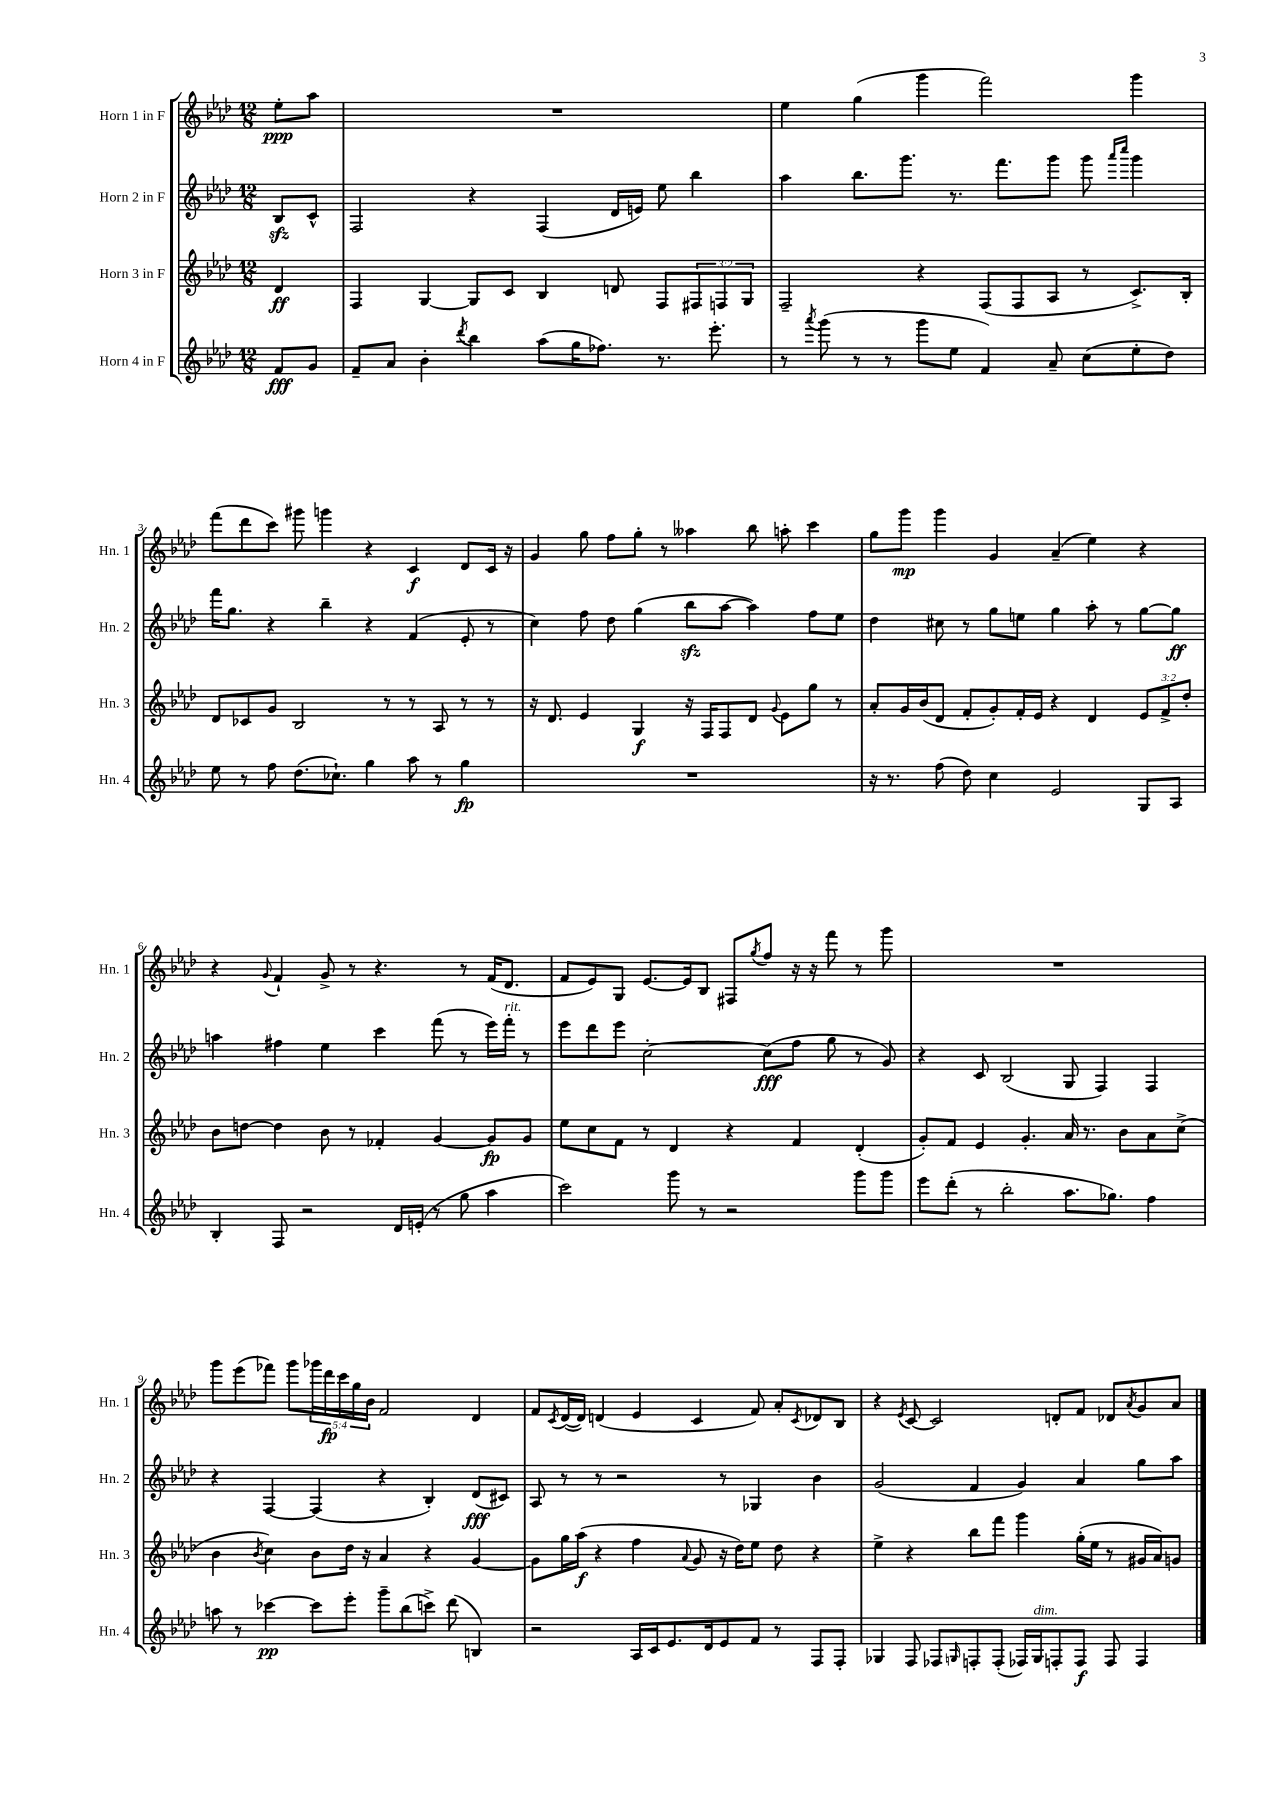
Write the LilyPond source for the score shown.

<<
\new StaffGroup <<
\new Staff = "s0" \with { instrumentName = "Horn 1 in F" shortInstrumentName = "Hn. 1" } {
    \clef treble \key aes \major \numericTimeSignature \time 12/8 \override Staff.TupletNumber.text = #tuplet-number::calc-fraction-text \partial 4
    ees''8-.\ppp aes''8 |
    R1. |
    ees''4 g''4( g'''4 f'''2) g'''4 |
    f'''8( des'''8 c'''8) gis'''8 g'''4 r4 c'4\f des'8 c'16 r16 |
    g'4 g''8 f''8 g''8-. r8 aeses''4 bes''8 a''8-. c'''4 |
    g''8 g'''8\mp g'''4 g'4 aes'4--( ees''4) r4 |
    r4 \appoggiatura { g'8 } f'4-! g'8-> r8 r4. r8 f'16( des'8. |
    f'8 ees'8) g8 ees'8.~ ees'16 bes8 fis8 \acciaccatura { g''8 } f''8 r16 r16 f'''8 r8 g'''8 |
    R1. |
    g'''8 ees'''8( fes'''8) g'''8 \tuplet 5/4 { ges'''16 des'''16\fp c'''16 g''16 bes'16 } f'2 des'4 |
    f'8 \acciaccatura { c'8 } des'16~( des'16) d'4( ees'4 c'4 f'8) aes'8-. \acciaccatura { c'8 } des'8 bes8 |
    r4 \acciaccatura { ees'8 } c'8~ c'2 d'8-. f'8 des'8 \acciaccatura { aes'8 } g'8 aes'8 \bar "|." |
}
\new Staff = "s1" \with { instrumentName = "Horn 2 in F" shortInstrumentName = "Hn. 2" } {
    \clef treble \key aes \major \numericTimeSignature \time 12/8 \partial 4
    bes8\sfz c'8-^ |
    f2 r4 f4( des'16 e'16) ees''8 bes''4 |
    aes''4 bes''8. g'''8. r8. f'''8. g'''8 g'''8 \grace { aes'''16 c''''16 } g'''4 |
    f'''16 g''8. r4 bes''4-- r4 f'4( ees'8-. r8 |
    c''4) f''8 des''8 g''4( bes''8\sfz aes''8~ aes''4) f''8 ees''8 |
    des''4 cis''8 r8 g''8 e''8 g''4 aes''8-. r8 g''8~ g''8\ff |
    a''4 fis''4 ees''4 c'''4 f'''8( r8 ees'''16) f'''16-.^\markup { \italic "rit." } r8 |
    ees'''8 des'''8 ees'''8 c''2~-. c''8\fff( f''8 g''8 r8 g'8) |
    r4 c'8 bes2( g8 f4) f4 |
    r4 f4~ f4( r4 bes4-.) des'8\fff( cis'8) |
    aes8 r8 r8 r2 r8 ges4 bes'4 |
    g'2( f'4 g'4) aes'4 g''8 aes''8 \bar "|." |
}
\new Staff = "s2" \with { instrumentName = "Horn 3 in F" shortInstrumentName = "Hn. 3" } {
    \clef treble \key aes \major \numericTimeSignature \time 12/8 \override Staff.TupletNumber.text = #tuplet-number::calc-fraction-text \partial 4
    des'4\ff |
    f4 g4~ g8 c'8 bes4 d'8 f8 \tuplet 3/2 { fis8 f8 g8 } |
    f2-- r4 f8( f8 aes8 r8 c'8.->) bes16-. |
    des'8 ces'8 g'8 bes2 r8 r8 aes8 r8 r8 |
    r16 des'8. ees'4 g4\f r16 f16 f8 des'8 \appoggiatura { g'8 } ees'8 g''8 r8 |
    aes'8-. g'16 bes'16( des'8 f'8-. g'8-.) f'16-. ees'16 r4 des'4 \tuplet 3/2 { ees'8 f'8-> des''8-. } |
    bes'8 d''8~ d''4 bes'8 r8 fes'4-. g'4~ g'8\fp g'8 |
    ees''8 c''8 f'8 r8 des'4 r4 f'4 des'4-.( |
    g'8-.) f'8 ees'4 g'4.-. aes'16 r8. bes'8 aes'8 c''8->( |
    bes'4 \acciaccatura { bes'8 } c''4) bes'8 des''16 r16 aes'4 r4 g'4~ |
    g'8 g''16 aes''16\f( r4 f''4 \appoggiatura { aes'8 } g'8 r16 des''16) ees''8 des''8 r4 |
    ees''4-> r4 bes''8 f'''8 g'''4 g''16-.( ees''16 r8 gis'16 aes'16) g'8 \bar "|." |
}
\new Staff = "s3" \with { instrumentName = "Horn 4 in F" shortInstrumentName = "Hn. 4" } {
    \clef treble \key aes \major \numericTimeSignature \time 12/8 \partial 4
    f'8\fff g'8 |
    f'8-- aes'8 bes'4-. \acciaccatura { des'''8 } bes''4 aes''8( g''16 fes''8.) r8. ees'''8.-. |
    r8 \acciaccatura { aes'''8 } g'''8( r8 r8 g'''8 ees''8 f'4) aes'8-- c''8( ees''8-. des''8) |
    ees''8 r8 f''8 des''8.( ces''8.-!) g''4 aes''8 r8 g''4\fp |
    R1. |
    r16 r8. f''8( des''8) c''4 ees'2 g8 aes8 |
    bes4-. f8 r2 des'16 e'16-.( r8 g''8 aes''4 |
    c'''2) g'''8 r8 r2 g'''8 g'''8 |
    ees'''8 des'''8-.( r8 bes''2-. aes''8. ges''8.) f''4 |
    a''8 r8 ces'''4~\pp ces'''8 ees'''8-. g'''8-- bes''8( c'''8->) des'''8( b4) |
    r2 aes16 c'16 ees'8. des'16 ees'8 f'8 r8 f8 f8-. |
    ges4 f8 fes8 \grace { g16 } f8-. f8-.( fes16) g16^\markup { \italic "dim." } f8-. f8\f f8 f4 \bar "|." |
}
>>
>>
